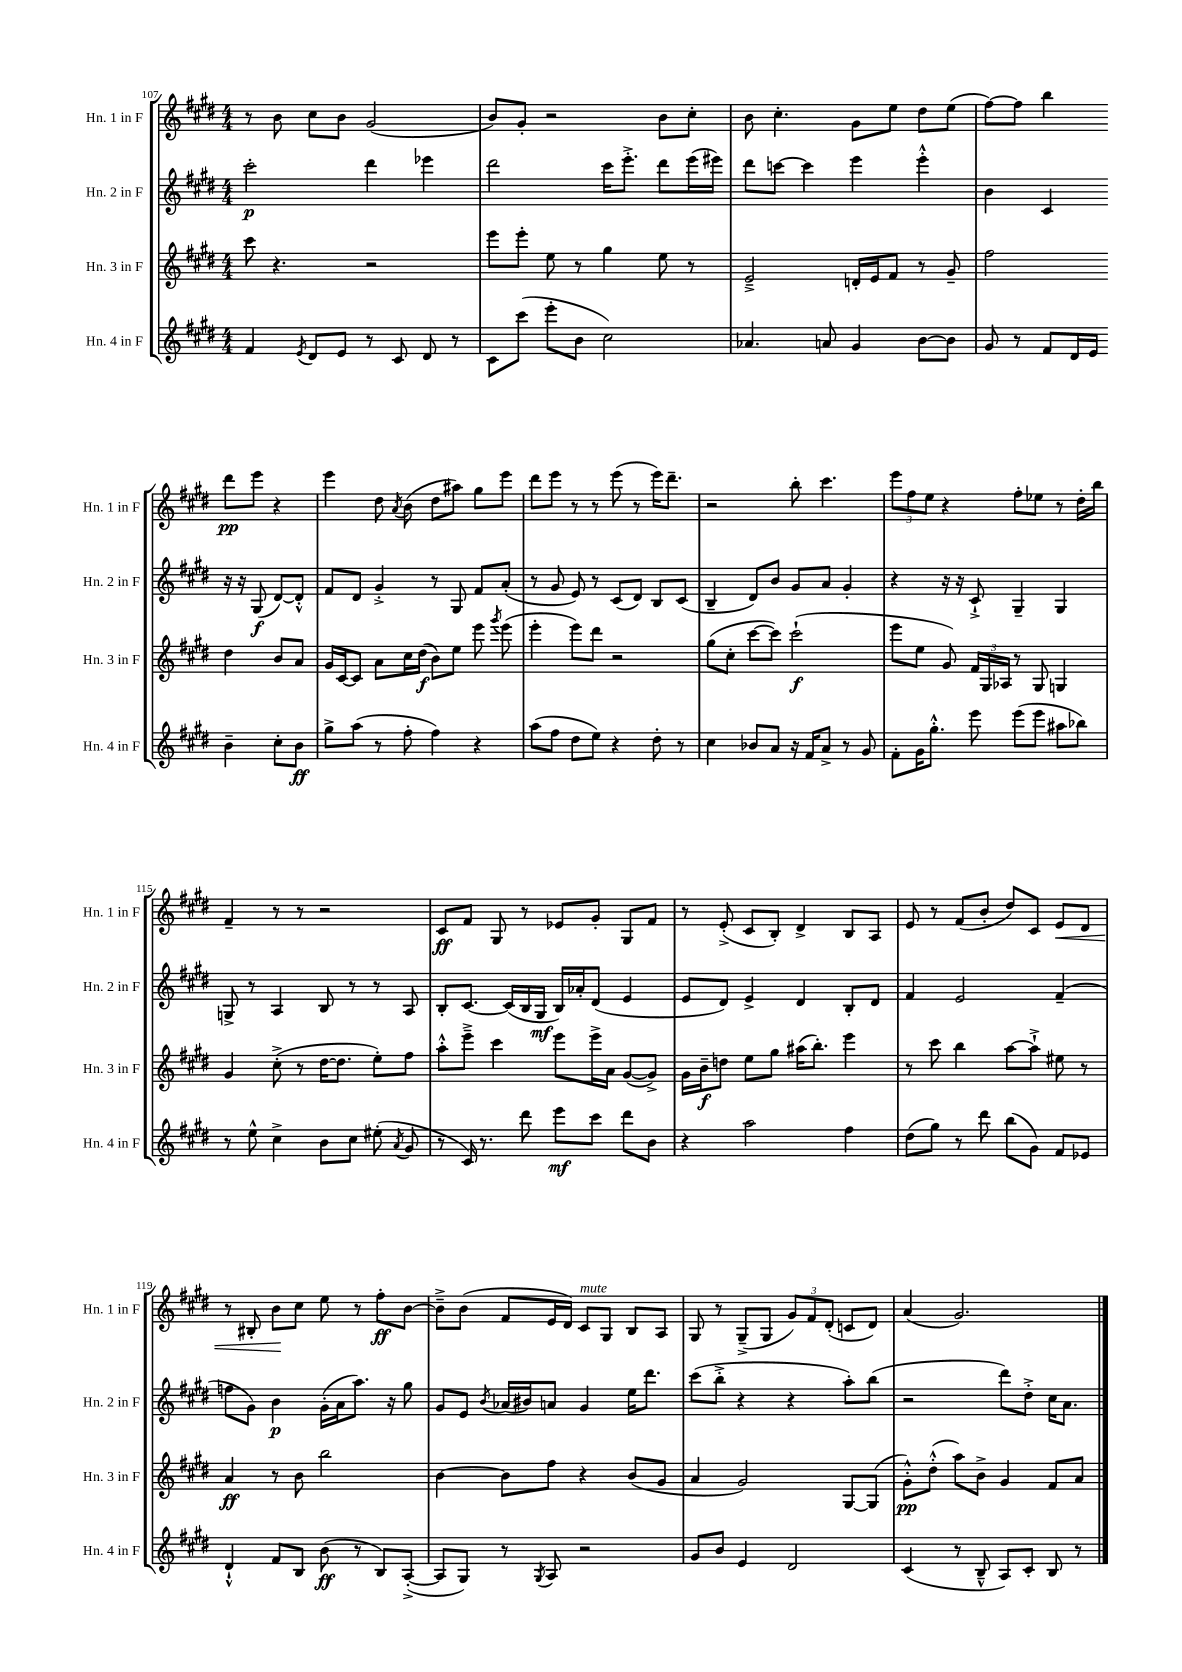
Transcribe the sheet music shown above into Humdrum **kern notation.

**kern	**kern	**kern	**kern
*staff4	*staff3	*staff2	*staff1
*clefG2	*clefG2	*clefG2	*clefG2
*k[f#c#g#d#]	*k[f#c#g#d#]	*k[f#c#g#d#]	*k[f#c#g#d#]
*M4/4	*M4/4	*M4/4	*M4/4
4f#/	8ccc#\	2ccc#'\	8r
.	4.r	.	8b\
8qe/	.	.	.
8d#/L	.	.	8cc#\L
8e/J	.	.	8b\J
8r	2r	4ddd#\	(2g#/
8c#/	.	.	.
8d#/	.	4eee-\	.
8r	.	.	.
=	=	=	=
8c#\L	8eee\L	2ddd#\	8b/L)
(8ccc#\J	8eee'\J	.	8g#'/J
8eee'\L	8ee\	.	2r
8b\J	8r	.	.
2cc#\)	4gg#\	16ccc#\LK	.
.	.	8.eee'^\J	.
.	8ee\	8ddd#\L	8b\L
.	8r	(16eee\L	8cc#'\J
.	.	16eee#\JJ)	.
=	=	=	=
4.a-/	2e~^/	8ddd#\L	8b\
.	.	[8ccc\J	4.cc#'\
.	.	4ccc\]	.
8a/	.	.	.
4g#/	16d'/LL	4eee\	8g#\L
.	16e/J	.	.
.	8f#/J	.	8ee\J
[8b\L	8r	4eee'^^\	8dd#\L
8b\]J	8g#~/	.	(8ee\J
=	=	=	=
8g#/	2ff#\	4b\	[8ff#\L)
8r	.	.	8ff#\]J
8f#/L	.	4c#/	4bb\
16d#/L	.	.	.
16e/JJ	.	.	.
4b~\	4dd#\	16r	8ddd#\L
.	.	16r	.
.	.	(8G#/	8eee\J
8cc#'\L	8b/L	[8d#/L)	4r
8b\J	8a/J	8d#'^^/]J	.
=	=	=	=
8gg#^\L	16g#/LL	8f#/L	4eee\
.	[16c#/J	.	.
(8aa\J	8c#/]J	8d#/J	.
8r	8a\L	4g#'^/	8dd#\
.	.	.	8qa/
8ff#'\	16cc#\L	.	(8b\
.	(16dd#\JJ	.	.
4ff#\)	8b\L)	8r	8dd#\L
.	8ee\J	8G#/	8aa#\J)
4r	8eee\	8f#/L	8gg#\L
.	8qggg#/	.	.
.	(8eee\	(8a'/J	8eee\J
=	=	=	=
(8aa\L	4eee'\	8r	8ddd#\L
8ff#\J	.	8g#/	8eee\J
8dd#\L	8eee\L)	8e/)	8r
8ee\J)	8ddd#\J	8r	8r
4r	2r	(8c#/L	(8eee\
.	.	8d#/J)	8r
8dd#'\	.	8B/L	16eee\LK)
.	.	.	8.ddd#~\J
8r	.	(8c#/J	.
=	=	=	=
4cc#\	(8gg#\L	4B~/	2r
.	8cc#'\J	.	.
8b-/L	[8ccc#\L	8d#/L)	.
8a/J	8ccc#\]J)	8b/J	.
16r	(2ccc#`\	8g#/L	8bb'\
16f#/LK	.	.	.
8a^/J	.	8a/J	4.ccc#\
8r	.	4g#'/	.
8g#/	.	.	.
=	=	=	=
8f#'\L	8eee\L	4r	12eee\L
.	.	.	12ff#\
16g#\K	8ee\J	.	.
.	.	.	12ee\J
8.gg#'^^\J	.	.	.
.	8g#/)	16r	4r
.	.	16r	.
8eee\	24f#/LL	8c#`^/	.
.	24G#/	.	.
.	24A-/JJ	.	.
(8eee\L	8r	4G#~/	8ff#'\L
8eee\J	8G#/	.	8ee-\J
8aa#\L	4G/	4G#/	8r
8bb-\J)	.	.	16dd#'\LL
.	.	.	16bb\JJ
=	=	=	=
8r	4g#/	8G^/	4f#~/
8ee^^\	.	8r	.
4cc#^\	(8cc#'^\	4A/	8r
.	8r	.	8r
8b\L	[16dd#\LK	8B/	2r
.	8.dd#\]J	.	.
8cc#\J	.	8r	.
(8ee#'\	8ee'\L)	8r	.
8qa/	.	.	.
8g#/	8ff#\J	8A/	.
=	=	=	=
8r	8aa'^^\L	8B'/L	8c#/L
16c#/)	8eee~^\J	[8.c#/J	8f#/J
8.r	.	.	.
.	4ccc#\	.	8G#/
.	.	(16c#/]LL	.
8ddd#\	.	16B/	8r
.	.	16G#/JJ	.
8eee\L	8eee\L	16B/LL)	8e-/L
.	.	16a-'/J	.
8ccc#\J	16eee^\L	(8d#/J	8g#'/J
.	16a\JJ	.	.
8ddd#\L	([8g#/L	4e/	8G#/L
8b\J	8g#^/]J)	.	8f#/J
=	=	=	=
4r	16g#\LL	8e/L	8r
.	16b~\J	.	.
.	8dd\J	8d#/J)	(8e'^/
2aa\	8ee\L	4e^/	8c#/L
.	8gg#\J	.	8B'/J)
.	(16aa#\LK	4d#/	4d#^/
.	8.bb'\J)	.	.
4ff#\	4eee\	8B'/L	8B/L
.	.	8d#/J	8A/J
=	=	=	=
(8dd#\L	8r	4f#/	8e/
8gg#\J)	8ccc#\	.	8r
8r	4bb\	2e/	(8f#/L
8ddd#\	.	.	8b'/J
(8bb\L	[8aa\L	.	8dd#/L)
8g#\J)	8aa`^\]J	.	8c#/J
8f#/L	8ee#\	(4f#~/	8e/L
8e-/J	8r	.	8d#/J
=	=	=	=
4d#`^^/	4a/	8ff\L	8r
.	.	8g#\J)	8B#'/
8f#/L	8r	4b\	8b\L
8B/J	8b\	.	8cc#\J
(8b\	2bb\	(16g#'\LL	8ee\
.	.	16a\J	.
8r	.	8.aa\J)	8r
8B/L)	.	.	8ff#'\L
.	.	16r	.
([8A'^/J	.	8gg#\	[8b\J
=	=	=	=
8A/]L	[4b\	8g#/L	8b~^\]L
8G#/J)	.	8e/J	(8b\J
.	.	8qb/	.
8r	8b\]L	(16a-/LL	8f#/L
.	.	16b#/J)	.
8qG#/	.	.	.
8A/	8ff#\J	8a/J	16e/L
.	.	.	16d#/JJ)
2r	4r	4g#/	8c#/L
.	.	.	8G#/J
.	(8b/L	16ee\LK	8B/L
.	.	8.ddd#\J	.
.	8g#/J	.	8A/J
=	=	=	=
8g#/L	4a/	(8ccc#\L	8G#/
8b/J	.	8bb'^\J	8r
4e/	2g#/)	4r	(8G#~^/L
.	.	.	8G#/J
2d#/	.	4r	12g#/L)
.	.	.	12f#/
.	.	.	(12d#'/J
.	[8G#/L	8aa'\L)	8c/L
.	(8G#/]J	(8bb\J	8d#/J)
=	=	=	=
(4c#/	8g#'^^\L)	2r	(4a/
.	(8dd#'^^\J	.	.
8r	8aa\L)	.	2.g#/)
8B~^^/	8b^\J	.	.
8A/L)	4g#/	8ddd#\L)	.
8c#'/J	.	8dd#'^\J	.
8B/	8f#/L	16cc#\LK	.
.	.	8.a\J	.
8r	8a/J	.	.
==	==	==	==
*-	*-	*-	*-
